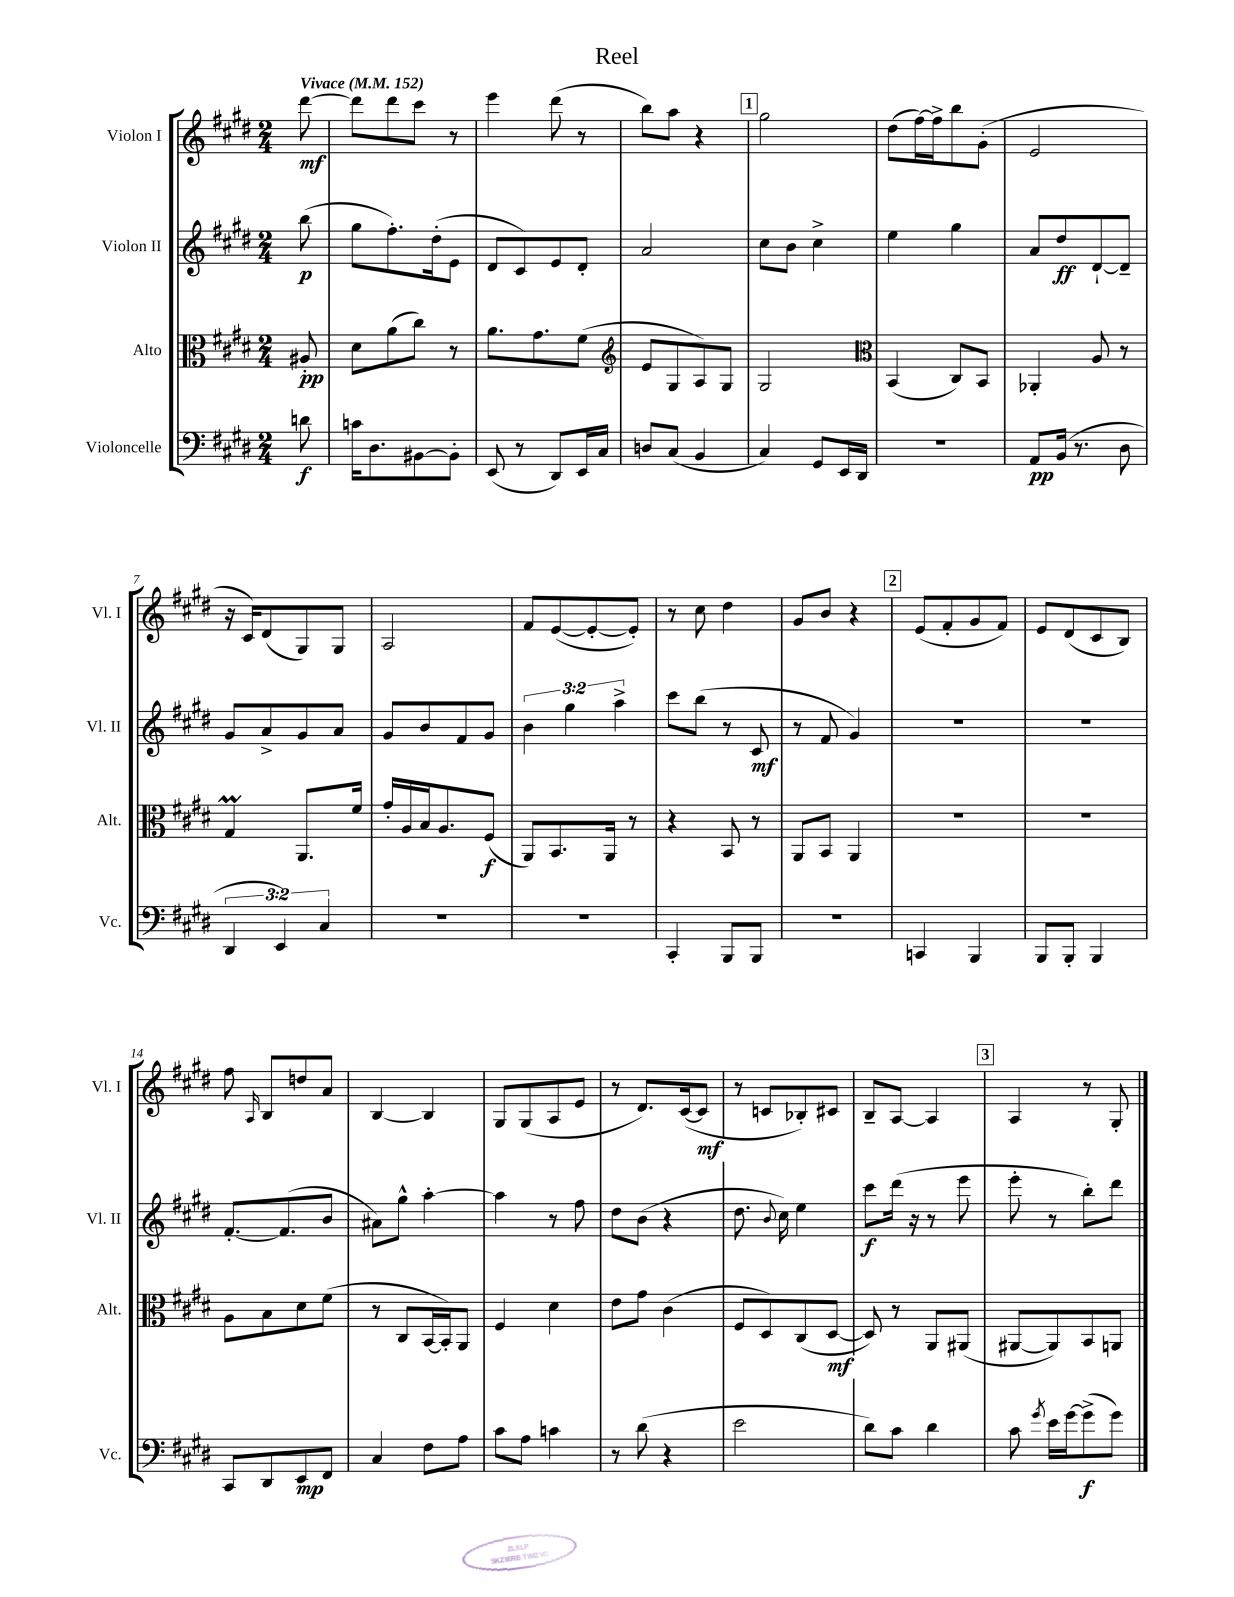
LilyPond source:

\header { title = "Reel" }
<<
\new StaffGroup <<
\new Staff = "s0" \with { instrumentName = "Violon I" shortInstrumentName = "Vl. I" } {
    \clef treble \key e \major \numericTimeSignature \time 2/4 \partial 8 \tempo "Vivace" 4 = 152
    \autoBeamOff dis'''8~\mf |
    dis'''8[ dis'''8 cis'''8] r8 |
    e'''4 dis'''8( r8 |
    b''8[) a''8] r4 |
    \mark \markup { \box "1" } gis''2 |
    dis''8[( fis''16~) fis''16-> b''8 gis'8]-.( |
    e'2 |
    r16 cis'16[) dis'8( gis8) gis8] |
    a2 |
    fis'8[ e'8~( e'8~-. e'8]-.) |
    r8 cis''8 dis''4 |
    gis'8[ b'8] r4 |
    \mark \markup { \box "2" } e'8[( fis'8-. gis'8 fis'8]) |
    e'8[ dis'8( cis'8 b8]) |
    fis''8 \grace { a16 } b8[ d''8 a'8] |
    b4~ b4 |
    gis8[ gis8( a8 e'8] |
    r8 dis'8.[) cis'16~( cis'8]\mf |
    r8 c'8[ bes8-.) cis'8] |
    b8[-- a8]~ a4 |
    \mark \markup { \box "3" } a4 r8 gis8-. \bar "|." |
}
\new Staff = "s1" \with { instrumentName = "Violon II" shortInstrumentName = "Vl. II" } {
    \clef treble \key e \major \numericTimeSignature \time 2/4 \override Staff.TupletNumber.text = #tuplet-number::calc-fraction-text \partial 8
    \autoBeamOff b''8\p( |
    gis''8[ fis''8.-.) dis''16-.( e'8] |
    dis'8[ cis'8) e'8 dis'8]-. |
    a'2 |
    \mark \markup { \box "1" } cis''8[ b'8] cis''4-> |
    e''4 gis''4 |
    a'8[ dis''8\ff dis'8~-! dis'8]-- |
    gis'8[ a'8-> gis'8 a'8] |
    gis'8[ b'8 fis'8 gis'8] |
    \tuplet 3/2 { b'4 gis''4 a''4-> } |
    cis'''8[ b''8]( r8 cis'8\mf |
    r8 fis'8 gis'4) |
    \mark \markup { \box "2" } r2 |
    R2 |
    fis'8.[~-. fis'8.( b'8] |
    ais'8[) gis''8]-^ a''4~-. |
    a''4 r8 fis''8 |
    dis''8[ b'8]( r4 |
    dis''8. \appoggiatura { b'8 } cis''16) e''4 |
    cis'''8[\f dis'''16]( r16 r8 e'''8 |
    \mark \markup { \box "3" } e'''8-. r8 b''8[-.) dis'''8] \bar "|." |
}
\new Staff = "s2" \with { instrumentName = "Alto" shortInstrumentName = "Alt." } {
    \clef alto \key e \major \numericTimeSignature \time 2/4 \partial 8
    \autoBeamOff ais8-.\pp |
    dis'8[ a'8( cis''8]) r8 |
    a'8.[ gis'8. fis'8]( |
    \clef treble e'8[ gis8 a8) gis8] |
    \mark \markup { \box "1" } gis2 |
    \clef alto b,4( cis8[) b,8] |
    aes,4-. a8 r8 |
    gis4\prall a,8.[ fis'16] |
    gis'16[-. a16 b16 a8. fis8]\f( |
    a,8[) b,8. a,16] r8 |
    r4 b,8 r8 |
    a,8[ b,8] a,4 |
    \mark \markup { \box "2" } R2 |
    R2 |
    a8[ b8 dis'8 fis'8]( |
    r8 cis8[ b,16~ b,16-.) a,8] |
    fis4 dis'4 |
    e'8[ gis'8] cis'4( |
    fis8[ dis8) cis8( dis8]~\mf |
    dis8) r8 a,8[ ais,8]( |
    \mark \markup { \box "3" } ais,8[~ ais,8) b,8 a,8] \bar "|." |
}
\new Staff = "s3" \with { instrumentName = "Violoncelle" shortInstrumentName = "Vc." } {
    \clef bass \key e \major \numericTimeSignature \time 2/4 \override Staff.TupletNumber.text = #tuplet-number::calc-fraction-text \partial 8
    \autoBeamOff d'8\f |
    c'16[ dis8. bis,8~ bis,8]-. |
    e,8( r8 dis,8[) e,16 cis16] |
    d8[ cis8]( b,4 |
    \mark \markup { \box "1" } cis4) gis,8[ e,16 dis,16] |
    r2 |
    a,8[\pp b,16]( r8. dis8 |
    \tuplet 3/2 { dis,4 e,4) cis4 } |
    R2 |
    R2 |
    cis,4-. b,,8[ b,,8] |
    R2 |
    \mark \markup { \box "2" } c,4 b,,4 |
    b,,8[ b,,8]-. b,,4 |
    cis,8[ dis,8 e,8\mp fis,8] |
    cis4 fis8[ a8] |
    cis'8[ a8] c'4 |
    r8 dis'8( r4 |
    e'2 |
    dis'8[) cis'8] dis'4 |
    \mark \markup { \box "3" } cis'8 \acciaccatura { gis'8 } e'16[ gis'16~ gis'8->\f( gis'8]) \bar "|." |
}
>>
>>
